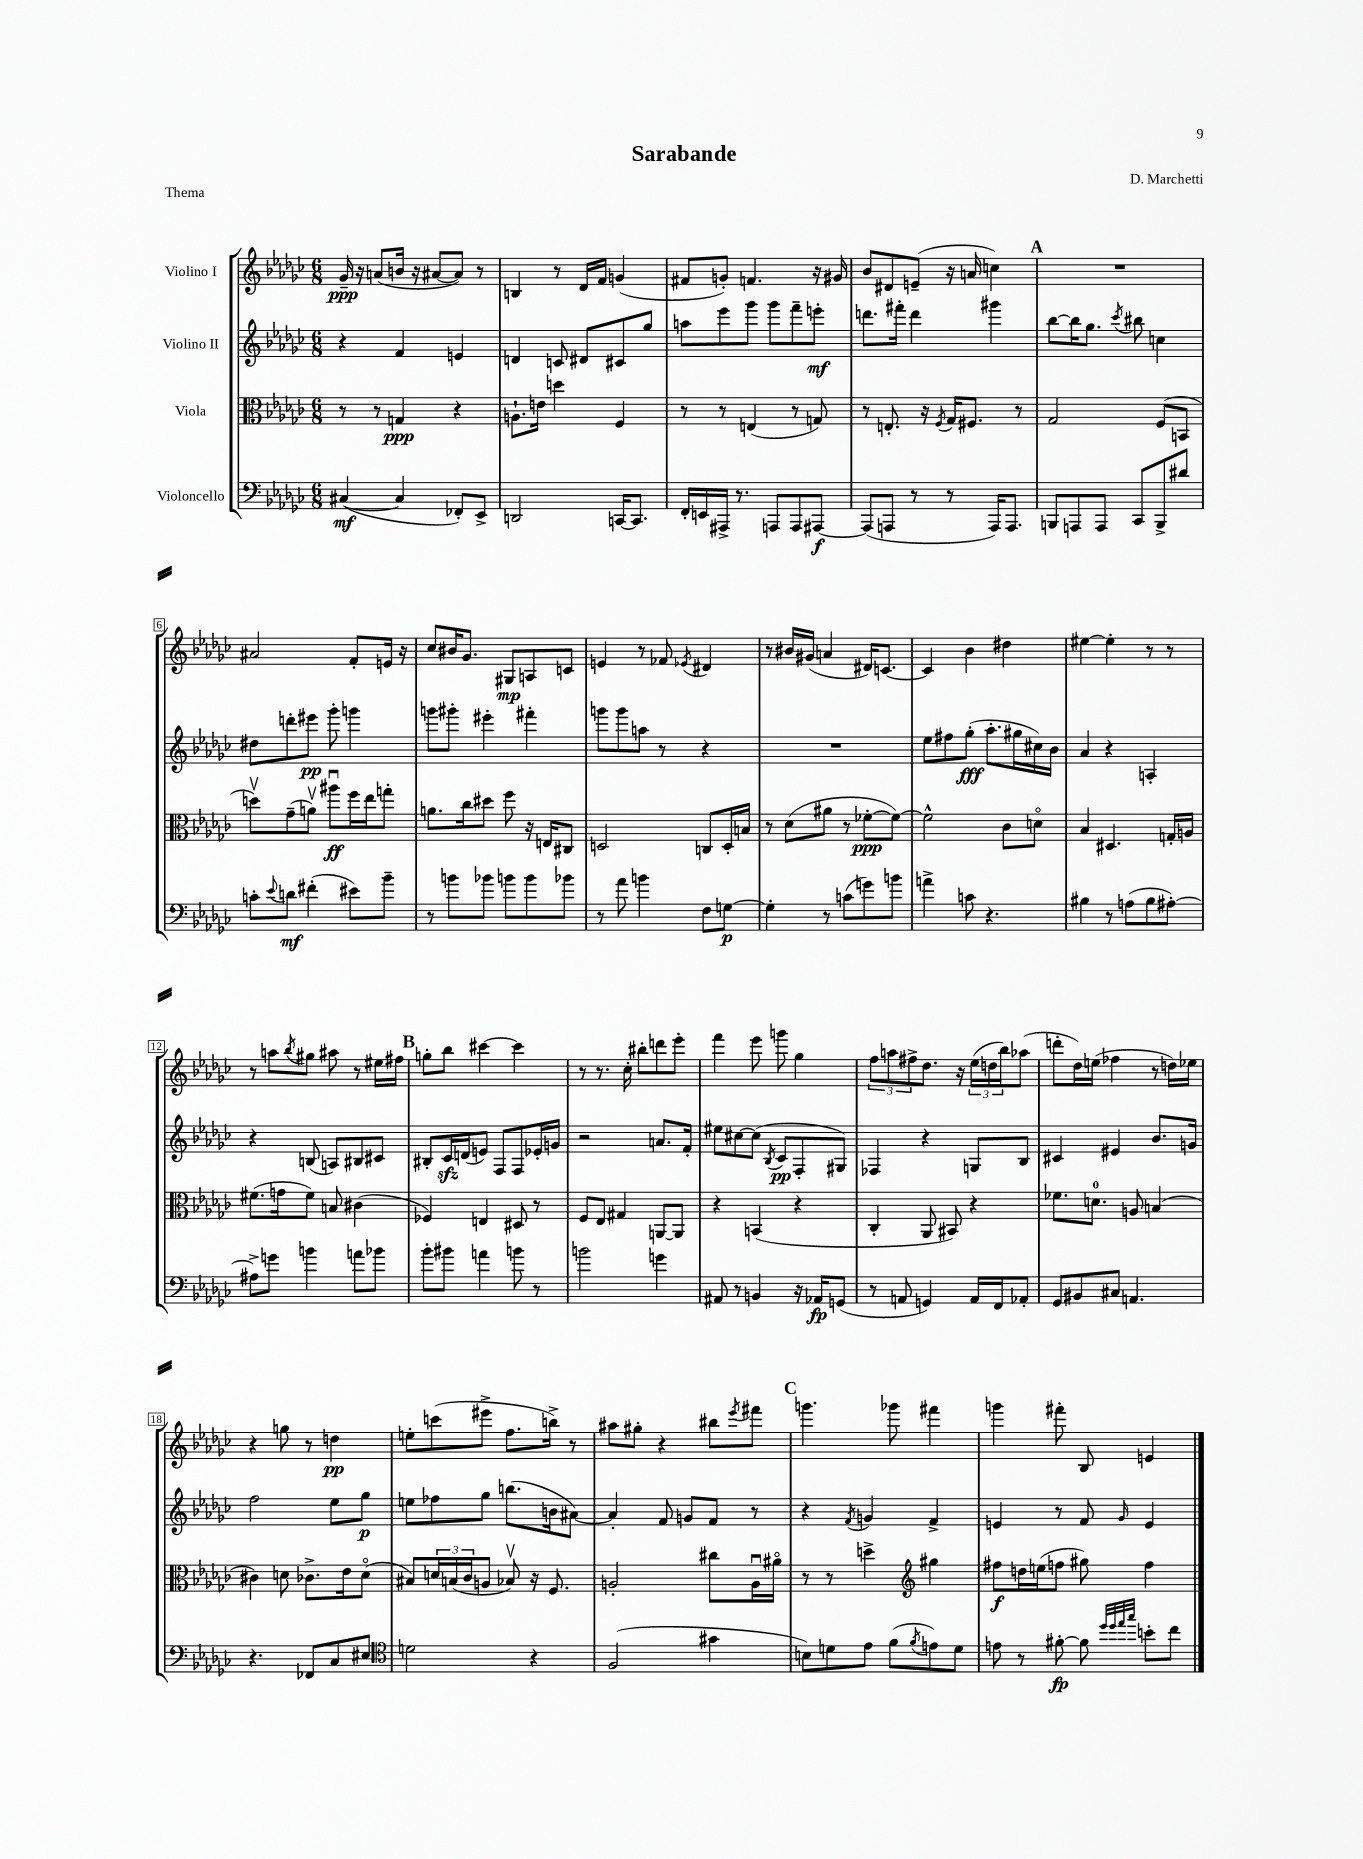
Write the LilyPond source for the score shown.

\header { title = "Sarabande" composer = "D. Marchetti" piece = "Thema" }
<<
\new StaffGroup <<
\new Staff = "s0" \with { instrumentName = "Violino I" } {
    \clef treble \key ges \major \numericTimeSignature \time 6/8
    ges'16--\ppp r16 a'8( b'16 r16 ais'8~ ais'8) r8 |
    b4 r8 des'16 f'16 g'4( |
    fis'8 g'8-.) f'4. r16 gis'16 |
    bes'8 dis'8 e'8--( r16 a'16 c''4) |
    \mark \markup { \bold "A" } R2. |
    ais'2 f'8-. e'16 r16 |
    ces''8 bis'16 ges'8. gis8\mp a8 c'8 |
    e'4 r8 fes'8 \acciaccatura { ees'8 } dis'4 |
    r8 bis'16 gis'16( a'4 dis'16) c'8.~ |
    c'4 bes'4 dis''4 |
    eis''4~ eis''4-. r8 r8 |
    r8 a''8 \acciaccatura { bes''8 } gis''8 ais''8 r8 eis''16 fis''16 |
    \mark \markup { \bold "B" } g''8-. bes''8 cis'''4~ cis'''4 |
    r8 r8. ces''16-. bis''8-. d'''8 ees'''8-. |
    f'''4 ees'''8 g'''8 ges''4 |
    \tuplet 3/2 { f''8 a''8 fis''8-> } des''8. r16 \tuplet 3/2 { ees''16( d''16 bes''16) } aes''8( |
    d'''8-. des''16) e''16( fes''4 r8 d''16) ees''16 |
    r4 g''8 r8 d''4\pp |
    e''8-. c'''8( eis'''8-> f''8. b''16->) r8 |
    ais''8 gis''8-. r4 bis''8 \acciaccatura { ees'''8 } fis'''8 |
    \mark \markup { \bold "C" } g'''4. ges'''8 fis'''4 |
    g'''4 fis'''8-. bes8 e'4 \bar "|." |
}
\new Staff = "s1" \with { instrumentName = "Violino II" } {
    \clef treble \key ges \major \numericTimeSignature \time 6/8
    r4 f'4 e'4 |
    d'4 c'8 dis'8 cis'8 ges''8 |
    a''8 ees'''8 ges'''8 ges'''8 f'''8-- e'''8-.\mf |
    d'''8. fis'''16-. d'''4 gis'''4 |
    \mark \markup { \bold "A" } bes''8~ bes''16 ges''8. \acciaccatura { ces'''8 } bis''8 c''4 |
    dis''8 d'''8-. eis'''8\pp ges'''8-. g'''4 |
    g'''8 gis'''8-. eis'''4-. fis'''4-. |
    g'''8 g'''8 a''8 r8 r4 |
    R2. |
    ees''8 fis''8 ges''8-.\fff( aes''8.-. gis''16 cis''16) bes'16 |
    aes'4 r4 a4-. |
    r4 b8( a8) bis8 cis'8 |
    \mark \markup { \bold "B" } bis8-. ces'16\sfz d'16( e'8) f8 f8 ees'16-. g'16 |
    r2 a'8. f'16-. |
    eis''8 cis''8~ cis''8( \acciaccatura { bes8 } ces'8\pp f8-. gis8) |
    fes4 r4 g8 bes8 |
    cis'4 eis'4 bes'8. g'16 |
    f''2 ees''8 ges''8\p |
    e''8 fes''8 ges''8 b''8.( b'16 ais'8~) |
    ais'4-. f'8 g'8 f'8 r8 |
    \mark \markup { \bold "C" } r4 \acciaccatura { f'8 } g'4 f'4-> |
    e'4 r8 f'8 \grace { ges'16 } e'4 \bar "|." |
}
\new Staff = "s2" \with { instrumentName = "Viola" } {
    \clef alto \key ges \major \numericTimeSignature \time 6/8
    r8 r8 g4\ppp r4 |
    a8.-! e'16 d''4 f4 |
    r8 r8 e4( r8 g8) |
    r8 e8.-. r16 \acciaccatura { f8 } ges16 fis8. r8 |
    \mark \markup { \bold "A" } ges2 f8( b,8 |
    d''8\upbow) ges'8--( a'8\upbow) ais''8\downbow\ff f''16 ees''16 g''8-. |
    a'8. ces''16 dis''8 f''8 r16 e16 cis8 |
    d2 c8 d16-. b16 |
    r8 des'8( ais'8 r8 fes'8~-.\ppp fes'8~) |
    fes'2-^ ces'8 d'8\flageolet |
    bes4 dis4. g16-. a16 |
    fis'8.( g'16 fis'8) b8 cis'4( |
    \mark \markup { \bold "B" } fes4) e4 dis8 r8 |
    f8 ees8 gis4 a,8~ a,8 |
    r4 b,4( r4 |
    ces4-. aes,8 bis,8) r4 |
    fes'8. d'8.-0 a8 b4( |
    cis'4) d'8 ces'8.-> ees'16 d'8\flageolet( |
    bis8) \tuplet 3/2 { d'16 b16( ces'16 } a8 bes8\upbow) r16 f8. |
    a2-. cis''8 a16\downbow ais'16\flageolet |
    \mark \markup { \bold "C" } r8 r8 d''4-> \clef treble gis''4 |
    fis''8\f d''16 e''16( f''8 gis''8) f''4 \bar "|." |
}
\new Staff = "s3" \with { instrumentName = "Violoncello" } {
    \clef bass \key ges \major \numericTimeSignature \time 6/8
    cis4~\mf( cis4 fes,8-.) ees,8-> |
    d,2 c,16~ c,8. |
    f,16-. e,16 ais,,16-> r8. a,,8 a,,8 ais,,8~\f |
    ais,,8( a,,8 r8 r8 a,,16) a,,8. |
    \mark \markup { \bold "A" } b,,8 a,,8 a,,8 ces,8 b,,8-> dis'8 |
    c'8-. \appoggiatura { ees'8 } d'8\mf fis'4-.( eis'8) bes'8-- |
    r8 b'8 bes'8 b'8 b'8 bes'8 |
    r8 aes'8 b'4 f8 g8~\p |
    g4-. r8 c'8( g'8) b'8 |
    a'4-> c'8 r4. |
    bis4 r8 a8( bis8 ais8~-.) |
    ais8-> g'8 b'4 a'8 bes'8 |
    \mark \markup { \bold "B" } bes'8-. bis'8 a'4 b'8 r8 |
    b'2 g'4 |
    ais,8 r8 b,4 r16 aes,16\fp g,8( |
    r8 a,8 g,4) a,16 f,16 aes,8-. |
    ges,8 bis,8 cis8 a,4. |
    r4. fes,8 ces8 eis8 |
    \clef tenor d'2 r4 |
    f2( gis'4 |
    \mark \markup { \bold "C" } b8) d'8 ees'8 f'8( \acciaccatura { f'8 } e'8) d'8 |
    e'8 r8 fis'8~-.\fp fis'8 \grace { des''32 des''32 ees''32 ges''32 } b'8-. ces''8 \bar "|." |
}
>>
>>
\layout { \context { \Score \override BarNumber.stencil = #(make-stencil-boxer 0.1 0.3 ly:text-interface::print) } }
